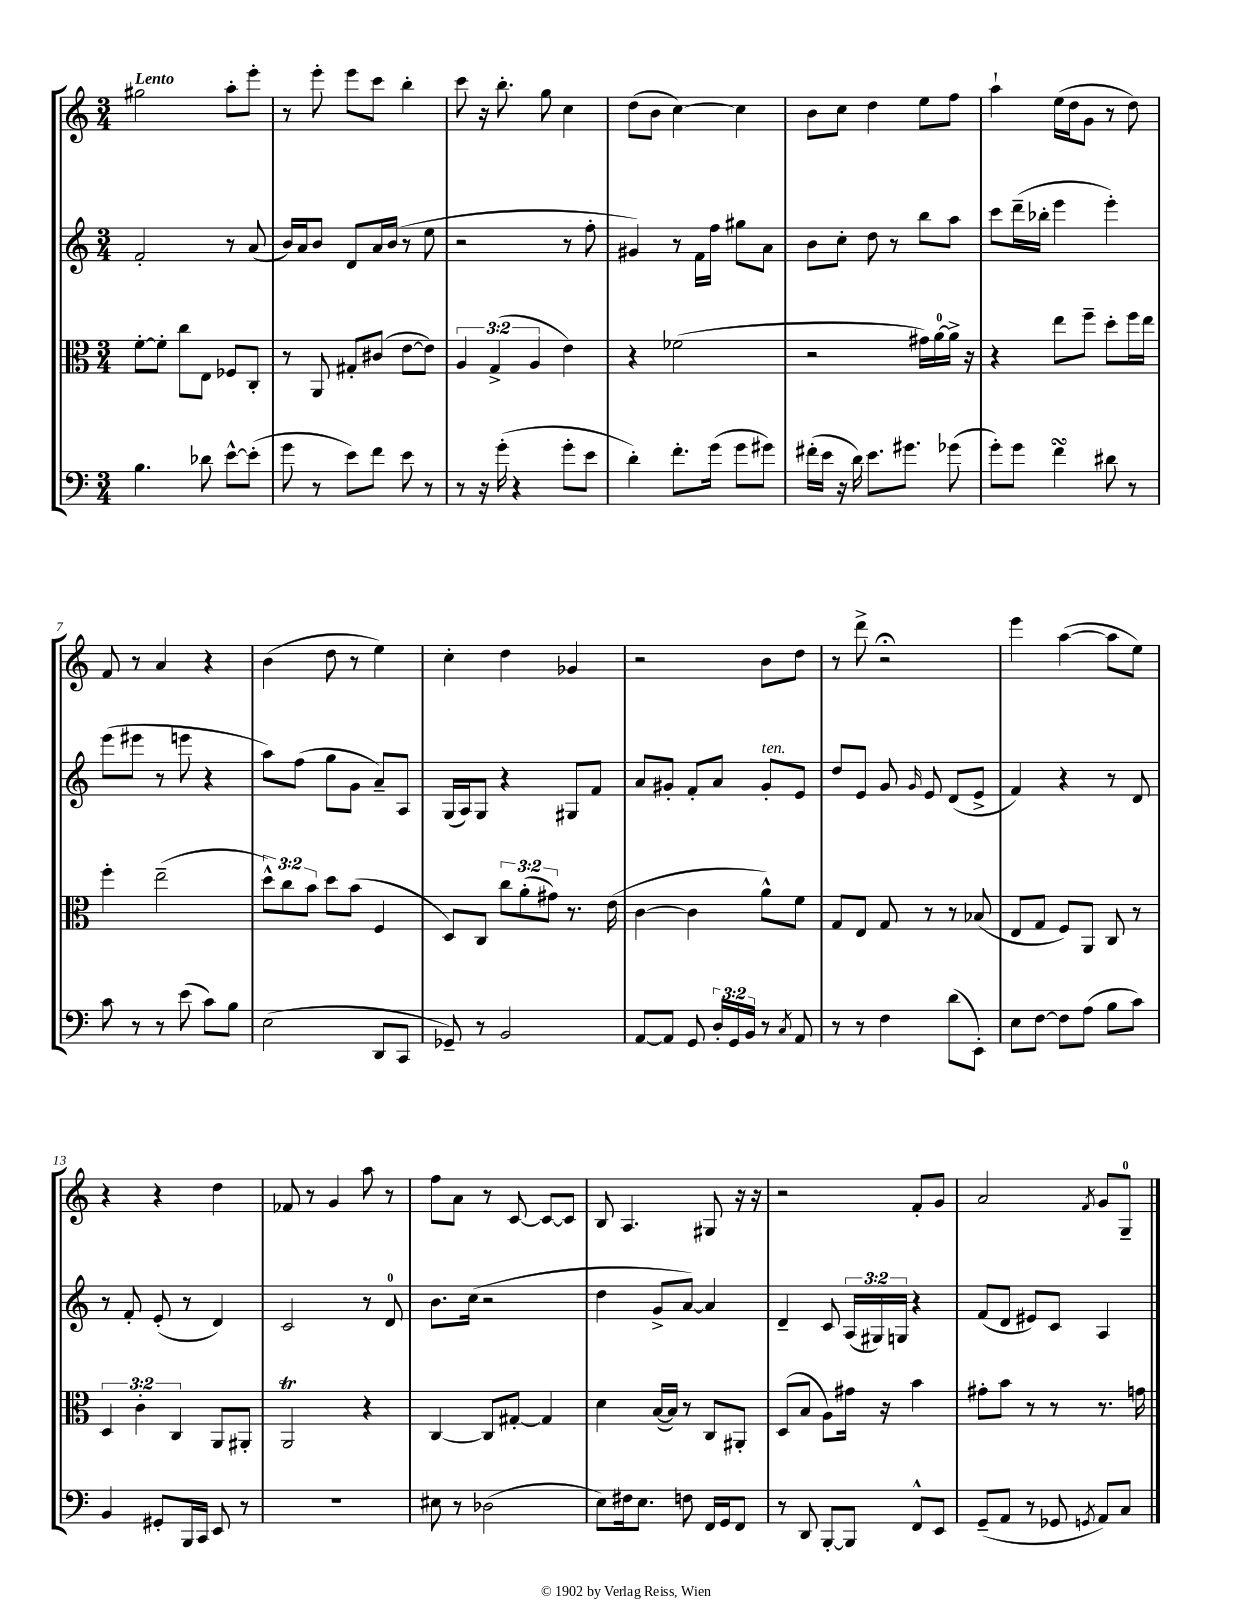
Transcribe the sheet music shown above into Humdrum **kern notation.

**kern	**kern	**kern	**kern
*part4	*part3	*part2	*part1
*staff4	*staff3	*staff2	*staff1
*clefF4	*clefC3	*clefG2	*clefG2
*k[]	*k[]	*k[]	*k[]
*M3/4	*M3/4	*M3/4	*M3/4
=1	=1	=1	=1
!	!	!	!LO:TX:a:B:t=Lento
4.B\	[8f'\L	2f'/	2gg#X\
.	8f'\J]	.	.
.	8cc\L	.	.
8d-X\	8E\J	.	.
[8e^^\L	8F-X/L	8r	8aa'\L
(8e'\J]	8C'/J	(8a/	8eee'\J
=2	=2	=2	=2
8g\	8r	16b/LL)	8r
.	.	16a/J	.
8r	8AA/	8b/J	8eee'\
8e\L)	8G#X'/L	8d/L	8eee\L
8f\J	(8c#X/J	16a/L	8ccc\J
.	.	(16b/JJ	.
8e\	[8e\L	8r	4bb'\
8r	8e\J])	8ee\	.
=3	=3	=3	=3
8r	6A/	2r	8ccc\
16r	.	.	16r
.	(6G^/	.	.
(16g'\	.	.	8.bb'\
4r	.	.	.
.	6A/	.	.
.	.	.	8gg\
8g'\L	4e\)	8r	4cc\
8e\J	.	8ff'\	.
=4	=4	=4	=4
4d'\)	4r	4g#X/)	(8dd\L
.	.	.	8b\J
8.f'\L	(2f-X\	8r	[4cc\)
.	.	16f\LL	.
(16g\Jk	.	16ff\JJ	.
8g\L	.	8gg#X\L	4cc\]
8g#X\J)	.	8a\J	.
=5	=5	=5	=5
(16f#X'\LL	2r	8b\L	8b\L
16e\JJ	.	.	.
16r	.	8cc'\J	8cc\J
16d\)	.	.	.
8.e\L	.	8dd\	4dd\
.	.	8r	.
8.g#X\J	.	.	.
.	16g#X\LL)	8bb\L	8ee\L
.	[16a\	.	.
(8g-X\	16a^\JJ]	8aa\J	8ff\J
.	16r	.	.
=6	=6	=6	=6
8g'\L)	4r	8ccc\L	4aa`\
8g\J	.	(16ddd~\L	.
.	.	16bb-X'\JJ	.
4fsSSs\	8ee\L	4eee\	(16ee\LL
.	.	.	16dd\J
.	8ff~\J	.	8g\J
8d#X\	8dd'\L	4eee'\)	8r
8r	16ff\L	.	8dd\)
.	16ee\JJ	.	.
!!LO:LB:g=z
=7	=7	=7	=7
8c\	4ff'\	(8eee\L	8f/
8r	.	8eee#X\J	8r
8r	(2ee~\	8r	4a/
(8e\	.	8eeen\	.
8c\L)	.	4r	4r
8B\J	.	.	.
=8	=8	=8	=8
(2E\	12dd^^\L)	8aa\L)	(4b\
.	12cc\	.	.
.	.	(8ff\J	.
.	12b\J	.	.
.	8dd\L	8gg\L	8dd\
.	(8b\J	8g\J	8r
8DD/L	4F/	8a~/L)	4ee\)
8CC/J	.	8A/J	.
=9	=9	=9	=9
8GG-X~/)	8D/L)	(16G/LL	4cc'\
.	.	16A/J)	.
8r	8C/J	8G/J	.
2BB/	12cc\L	4r	4dd\
.	(12a'\	.	.
.	12g#X\J)	.	.
.	8.r	8G#X/L	4g-X/
.	.	8f/J	.
.	(16e\	.	.
=10	=10	=10	=10
[8AA/L	[4c\	8a/L	2r
8AA/J]	.	8g#X'/J	.
8GG/	4c\]	8f'/L	.
24D'/LL	.	8a/J	.
24GG/	.	.	.
24BB/JJ	.	.	.
!	!	!LO:TX:a:i:t=ten.	!
8r	8a^^\L)	8g#'/L	8b\L
8qC/	.	.	.
8AA/	8f\J	8e/J	8dd\J
=11	=11	=11	=11
8r	8G/L	8dd/L	8r
8r	8E/J	8e/J	8ddd^\
4F\	8G/	8g/	2r;<
.	.	16qqg/	.
.	8r	8e/	.
(8d\L	8r	(8d/L	.
8EE'\J)	(8B-X/	8e^/J	.
=12	=12	=12	=12
8E\L	8E/L	4f/)	4eee\
[8F\J	8G/J	.	.
8F\L]	8F/L)	4r	([4aa\
(8A\J	8AA/J	.	.
8B\L	8C/	8r	8aa\L]
8c\J)	8r	8d/	8ee\J)
!!LO:LB:g=z
=13	=13	=13	=13
4BB/	6D/	8r	4r
.	.	8f'/	.
.	6c'\	.	.
8GG#X'/L	.	(8e'/	4r
.	6C/	.	.
16BBB/L	.	8r	.
16CC/JJ	.	.	.
8EE/	8AA/L	4d/)	4dd\
8r	8AA#X'/J	.	.
=14	=14	=14	=14
2.r	2AAT/	2c/	8f-X/
.	.	.	8r
.	.	.	4g/
.	4r	8r	8aa\
.	.	8d/	8r
=15	=15	=15	=15
8E#X\	[4C/	8.b\L	8ff\L
8r	.	.	8a\J
.	.	(16cc\Jk	.
(2D-X\	8C/L]	2r	8r
.	[8G#X'/J	.	[8c/
.	4G#/]	.	8c/L_
.	.	.	8c/J]
=16	=16	=16	=16
8E\L)	4d\	4dd\	8B/
16F#X\k	.	.	4.A/
8.E\J	.	.	.
.	([16B/LL	8g^/L	.
.	16B/JJ])	.	.
8Fn\	8r	[8a/J)	.
16FF/LL	8C/L	4a/]	8G#X/
16GG/J	.	.	.
8FF/J	8AA#X'/J	.	16r
.	.	.	16r
=17	=17	=17	=17
8r	(8D/L	4d~/	2r
8DD/	8B/J	.	.
[8BBB'/L	8A\L)	8c/	.
8BBB/J]	16g#X\Jk	(24A/LL	.
.	.	24G#X/)	.
.	16r	.	.
.	.	24Gn/JJ	.
8FF^^/L	4b\	4r	8f'/L
8EE/J	.	.	8g/J
=18	=18	=18	=18
(8GG~/L	8g#X'\L	(8f/L	2a/
8AA/J	8b\J	8d/J	.
8r	8r	8e#X/L)	.
8GG-X/	8r	8c/J	.
8qGGn/	.	.	8qf/
8AA/L)	8.r	4A/	8g/L
8C/J	.	.	8G~/J
.	16gn\	.	.
==	==	==	==
*-	*-	*-	*-
